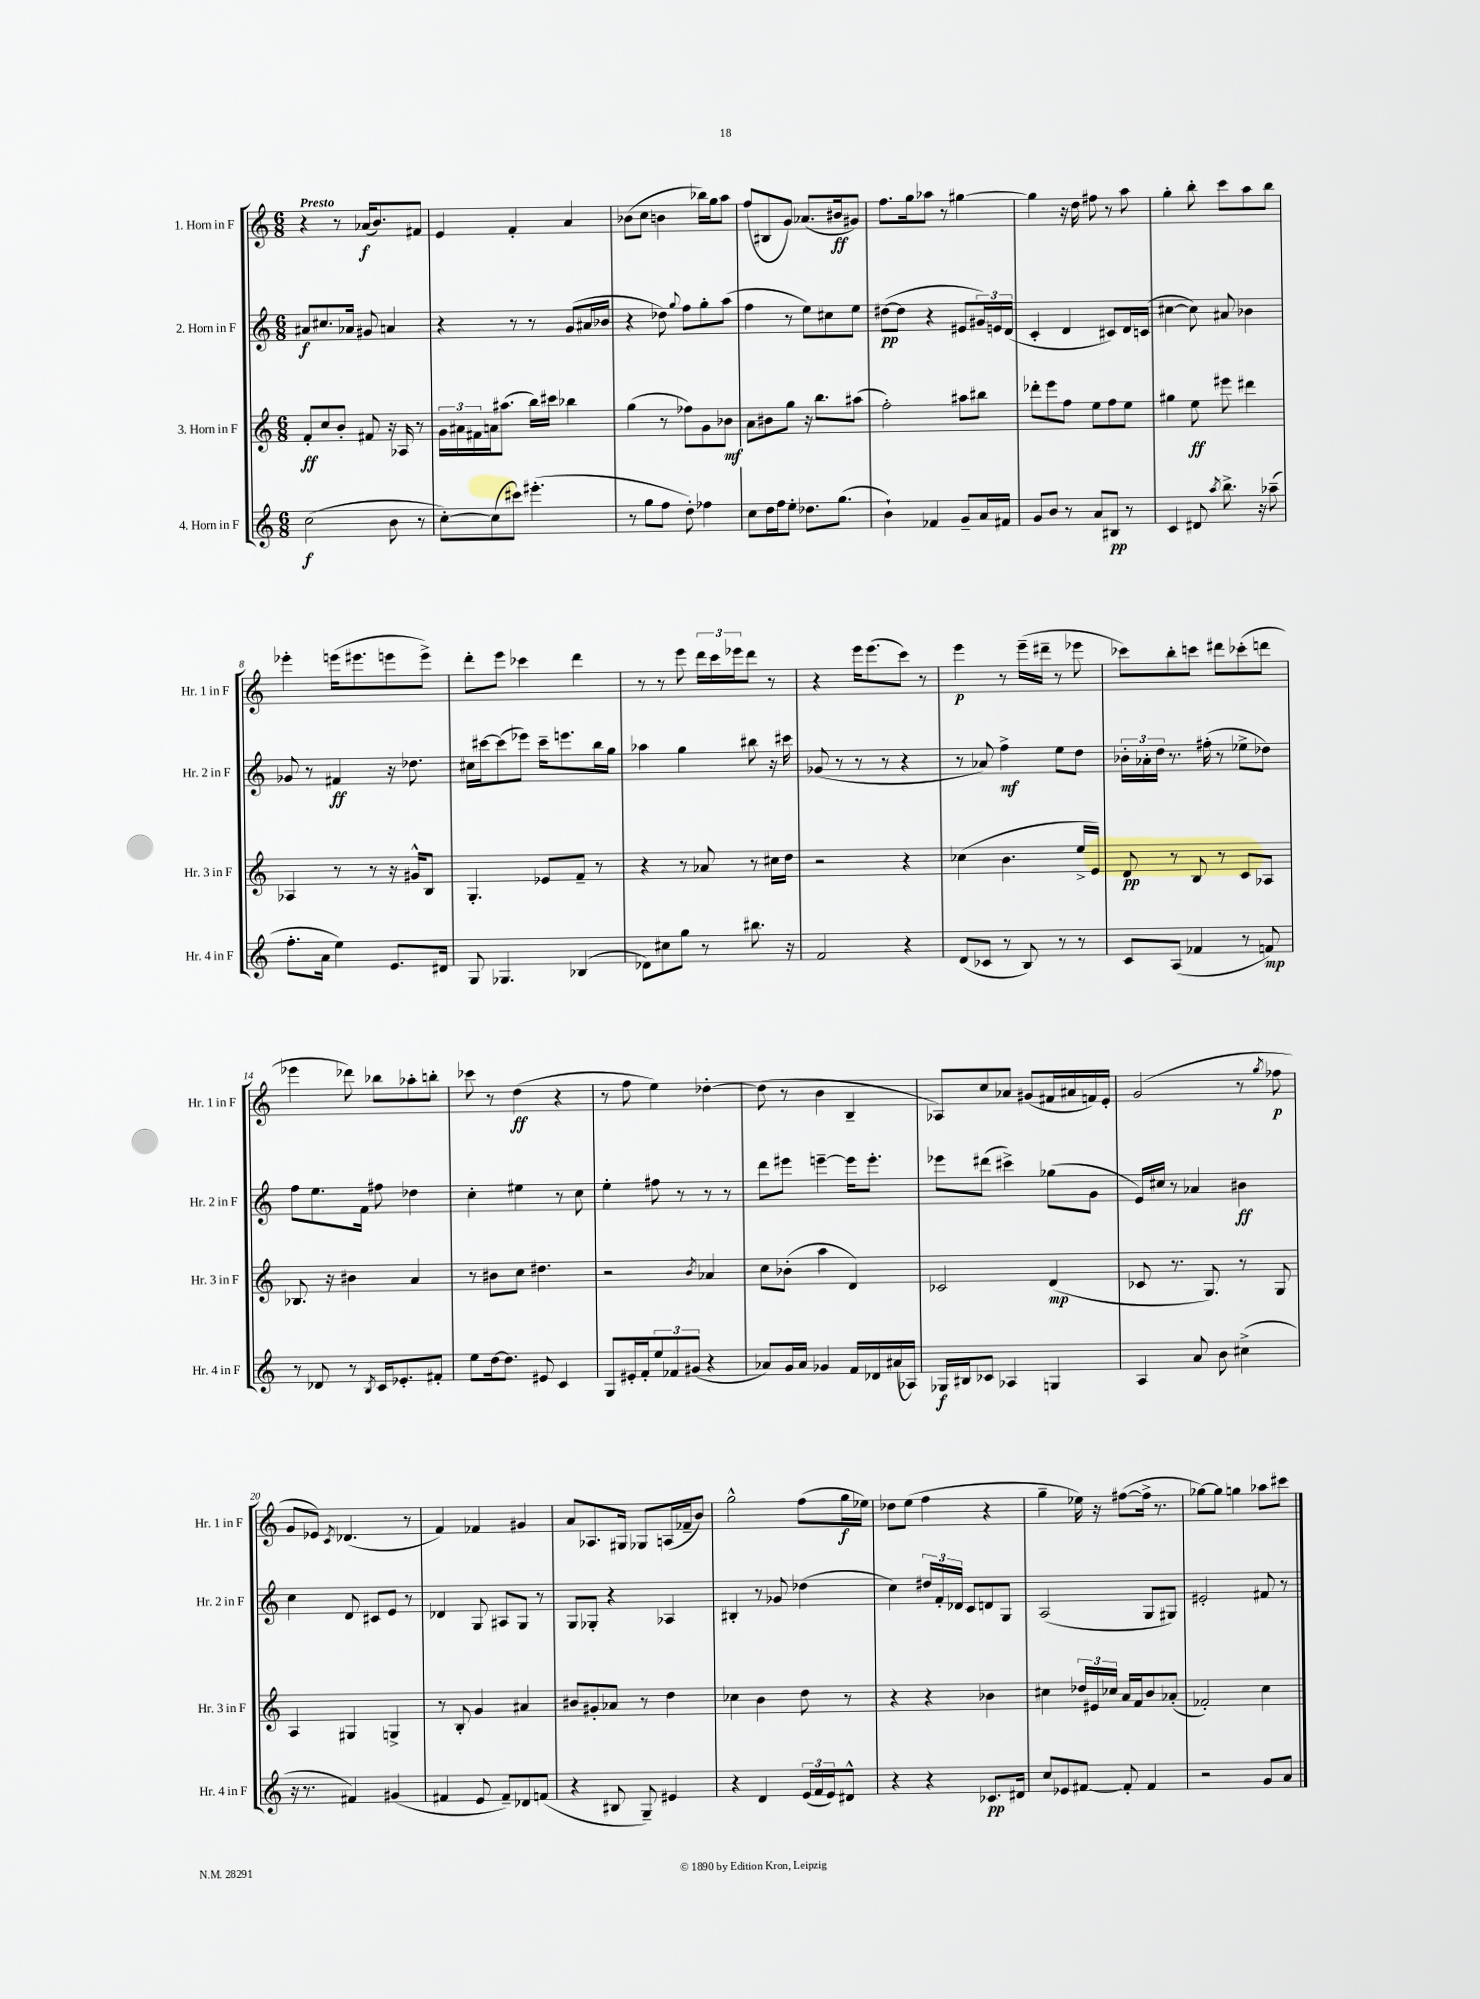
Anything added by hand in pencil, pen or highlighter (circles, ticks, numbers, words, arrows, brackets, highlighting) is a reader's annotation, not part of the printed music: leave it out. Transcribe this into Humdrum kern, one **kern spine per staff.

**kern	**dynam	**kern	**dynam	**kern	**dynam	**kern	**dynam
*part4	*part4	*part3	*part3	*part2	*part2	*part1	*part1
*staff4	*staff4	*staff3	*staff3	*staff2	*staff2	*staff1	*staff1
*I"4. Horn in F	*	*I"3. Horn in F	*	*I"2. Horn in F	*	*I"1. Horn in F	*
*I'Hr. 4 in F	*	*I'Hr. 3 in F	*	*I'Hr. 2 in F	*	*I'Hr. 1 in F	*
*clefG2	*	*clefG2	*	*clefG2	*	*clefG2	*
*k[]	*	*k[]	*	*k[]	*	*k[]	*
*M6/8	*	*M6/8	*	*M6/8	*	*M6/8	*
=1	=1	=1	=1	=1	=1	=1	=1
!	!	!	!	!	!	!LO:TX:a:B:t=Presto	!
(2cc\	f	8f'/L	ff	8a#X/L	f	4r	.
.	.	8cc/	.	8.cc#X/	.	.	.
.	.	8b'/J	.	.	.	8r	.
.	.	.	.	16a-X/Jk	.	.	.
.	.	8f#X/	.	8g#X/	.	(16a-X/KL	f
.	.	.	.	.	.	8.b/)	.
8b\	.	16r	.	4an/	.	.	.
.	.	16A-X/	.	.	.	.	.
8r	.	8r	.	.	.	8f#X/J	.
=2	=2	=2	=2	=2	=2	=2	=2
[8cc'\L)	.	24g\LL	.	4r	.	4e/	.
.	.	24a#X\	.	.	.	.	.
.	.	24f#X\	.	.	.	.	.
(8cc\]	.	16an\J	.	.	.	.	.
.	.	(8.aa#X\J	.	.	.	.	.
8ccc#X\J)	.	.	.	8r	.	4f'/	.
(4.eee#X'\	.	16bb\LL)	.	8r	.	.	.
.	.	16ccc#X\JJ	.	.	.	.	.
.	.	4bb-X\	.	(8g/L	.	4a/	.
.	.	.	.	16a#X/L	.	.	.
.	.	.	.	16b-X/JJ	.	.	.
=3	=3	=3	=3	=3	=3	=3	=3
8r	.	(4gg\	.	4r	.	(8b-X\L	.
8gg\L	.	.	.	.	.	8cc\J	.
8ff\J	.	8r	.	8dd-X\)	.	4bn\	.
.	.	.	.	8qqgg/	.	.	.
8dd'\)	.	8ff-X\L)	.	8ff\L	.	.	.
4ff-X\	.	8g\	.	8gg'\	.	16bb-X\LL)	.
.	.	.	.	.	.	16gg\J	.
.	.	8b-X\J	mf	(8aa\J	.	8aa\J	.
=4	=4	=4	=4	=4	=4	=4	=4
8cc\L	.	8a\L	.	4ff\	.	(8ff/L	.
16dd\L	.	8b#X\	.	.	.	8B#X/	.
16ff\J	.	.	.	.	.	.	.
8ee'\J	.	8gg\J	.	8r	.	8g/J)	.
8.dd-X\L	.	16r	.	8ee\L)	.	(8.a-X/L	.
.	.	8.bb\L	.	.	.	.	.
.	.	.	.	8cc#X\	.	.	.
(8.gg\J	.	.	.	.	.	16b#X/k	ff
.	.	(8aa#X\J	.	8ee\J	.	8g#X/J)	.
=5	=5	=5	=5	=5	=5	=5	=5
4b`\)	.	2ff'\)	.	([8dd#X\L	pp	8.ff\L	.
.	.	.	.	8dd#\J]	.	.	.
.	.	.	.	.	.	16gg\k	.
4f-X/	.	.	.	4r	.	8aa-X\J	.
.	.	.	.	.	.	8r	.
8g~/L	.	8aa#X\L	.	8e#X/L	.	[4gg#X\	.
16a/L	.	8bb#X\J	.	24g#X/L)	.	.	.
.	.	.	.	24en/	.	.	.
16f#X/JJ	.	.	.	.	.	.	.
.	.	.	.	(24d/JJ	.	.	.
=6	=6	=6	=6	=6	=6	=6	=6
8g/L	.	8ddd-X'\L	.	4c'/	.	4gg#\]	.
8b/J	.	8eee\	.	.	.	.	.
8r	.	8ff\J	.	4d/	.	16r	.
.	.	.	.	.	.	16dd\	.
8a/L	.	8ee\L	.	.	.	8ff#X\	.
8B#X/J	pp	8ff\	.	8c#X/L)	.	8r	.
8r	.	8ee\J	.	16d/L	.	8aa\	.
.	.	.	.	(16cn/JJ	.	.	.
=7	=7	=7	=7	=7	=7	=7	=7
4c/	.	4gg#X\	.	[4cc#X\	.	4gg'\	.
8d#X/	.	8ee\	ff	8cc#\])	.	8bb'\	.
8qaa/	.	.	.	.	.	.	.
8.bb^\	.	8eee#X\	.	8a#X/	.	8ccc\L	.
.	.	4ddd#X\	.	4b-X\	.	8aa\	.
16r	.	.	.	.	.	.	.
(8aa-X~\	.	.	.	.	.	8bb\J	.
!!LO:LB:g=z
=8	=8	=8	=8	=8	=8	=8	=8
8.ff'\L	.	4A-X/	.	8g-X/	.	4eee-X'\	.
.	.	.	.	8r	.	.	.
16a\Jk	.	.	.	.	.	.	.
4ee\)	.	8r	.	4f#X/	ff	(16eeen\KL	.
.	.	.	.	.	.	8.eee#X\	.
.	.	8r	.	.	.	.	.
8.e/L	.	16r	.	16r	.	8eeen\	.
.	.	16g#X^^/KL	.	8.dd-X\	.	.	.
.	.	8B/J	.	.	.	8eee^\J)	.
16d#X/Jk	.	.	.	.	.	.	.
=9	=9	=9	=9	=9	=9	=9	=9
8G/	.	4.G'/	.	16cc#X\LL	.	8ddd'\L	.
.	.	.	.	[16ccc#X\J	.	.	.
4.G-X/	.	.	.	(8ccc#\]	.	8eee\J	.
.	.	.	.	8eee-X\J)	.	4ccc-X\	.
.	.	8e-X/L	.	16ccc#~\KL	.	.	.
.	.	.	.	8.eeen\	.	.	.
(4B-X/	.	8f~/J	.	.	.	4ddd\	.
.	.	8r	.	16bb\L	.	.	.
.	.	.	.	16gg\JJ	.	.	.
=10	=10	=10	=10	=10	=10	=10	=10
8d-X\L)	.	4r	.	4aa-X\	.	8r	.
8cc#X\	.	.	.	.	.	8r	.
8gg\J	.	8r	.	4gg\	.	8eee\	.
8r	.	8a-X/	.	.	.	24ddd\LL	.
.	.	.	.	.	.	24ccc\	.
.	.	.	.	.	.	24eee-X\J	.
8.bb#X\	.	8r	.	8bb#X\	.	8ddd\J	.
.	.	16cc#X\LL	.	16r	.	8r	.
16r	.	16dd\JJ	.	16ccc#X\	.	.	.
=11	=11	=11	=11	=11	=11	=11	=11
2f/	.	2r	.	(8g-X/	.	4r	.
.	.	.	.	8r	.	.	.
.	.	.	.	8r	.	16eee\KL	.
.	.	.	.	.	.	(8.eee\	.
.	.	.	.	8r	.	.	.
4r	.	4r	.	4r	.	8ccc\J)	.
.	.	.	.	.	.	8r	.
=12	=12	=12	=12	=12	=12	=12	=12
(8d/L	.	(4cc-X\	.	8r	.	4eee\	p
8c-X/J	.	.	.	8a-X/)	.	.	.
8r	.	4.b\	.	4ff^\	mf	8r	.
8B/)	.	.	.	.	.	(16eee~\LL	.
.	.	.	.	.	.	16ddd#X~\JJ	.
8r	.	.	.	8ee\L	.	8r	.
8r	.	16ee^/LL	.	8dd\J	.	8eee-X\	.
.	.	16e/JJ)	.	.	.	.	.
=13	=13	=13	=13	=13	=13	=13	=13
8c/L	.	8d/	pp	24b-X'\LL	.	8ccc-X\L)	.
.	.	.	.	24a-X'\	.	.	.
.	.	.	.	24dd\JJ	.	.	.
(8A/J	.	8r	.	8.r	.	8bb'\	.
4f-X/	.	8B/	.	.	.	8cccn\J	.
.	.	.	.	(16ff#X'\	.	.	.
.	.	8r	.	8r	.	8ddd#X\L	.
8r	.	8c/L	.	8ee-X^\L	.	(8ccc-X'\	.
8fn/)	mp	8A-X/J	.	8dd-X\J)	.	8dddn\J	.
!!LO:LB:g=z
=14	=14	=14	=14	=14	=14	=14	=14
8r	.	8.B-X/	.	8ff\L	.	4eee-X\	.
8d-X/	.	.	.	8.ee\	.	.	.
.	.	16r	.	.	.	.	.
8r	.	4b#X\	.	.	.	8ddd-X\)	.
.	.	.	.	16f\Jk	.	.	.
8qB/	.	.	.	.	.	.	.
16c/KL	.	.	.	8ff#X\	.	8bb-X\L	.
8.e-X'/	.	.	.	.	.	.	.
.	.	4a/	.	4dd-X\	.	8aa-X'\	.
8f#X'/J	.	.	.	.	.	8bbn'\J	.
=15	=15	=15	=15	=15	=15	=15	=15
8ee\L	.	8r	.	4cc'\	.	8ccc-X\	.
[16dd\k	.	8b#X\L	.	.	.	8r	.
8.dd\J]	.	.	.	.	.	.	.
.	.	8cc\J	.	4ee#X\	.	(4dd\	ff
8e#X/	.	4.dd#X\	.	.	.	.	.
4c/	.	.	.	8r	.	4r	.
.	.	.	.	8cc\	.	.	.
=16	=16	=16	=16	=16	=16	=16	=16
8G/L	.	2r	.	4ee'\	.	8r	.
16e#X'/L	.	.	.	.	.	8ff\	.
16f'/J	.	.	.	.	.	.	.
12ee/	.	.	.	8ff#X\	.	4ee\)	.
12f-X/	.	.	.	.	.	.	.
.	.	.	.	8r	.	.	.
(12g#X/J	.	.	.	.	.	.	.
.	.	8qb/	.	.	.	.	.
4r	.	4a-X/	.	8r	.	[4dd-X'\	.
.	.	.	.	8r	.	.	.
=17	=17	=17	=17	=17	=17	=17	=17
8a-X/L)	.	8cc\L	.	8ddd\L	.	(8dd-\]	.
16g/L	.	(8b-X'\J	.	8eee#X\J	.	8r	.
16a-/JJ	.	.	.	.	.	.	.
4g-X/	.	4aa\	.	[4eeen~\	.	4b\	.
16f/LL	.	4d/)	.	16eee\KL]	.	4B~/	.
16d-X/	.	.	.	8.eee'\J	.	.	.
(16a#X/	.	.	.	.	.	.	.
16A-X/JJ)	.	.	.	.	.	.	.
=18	=18	=18	=18	=18	=18	=18	=18
16G-X/LL	f	2c-X/	.	8eee-X\L	.	8A-X/L)	.
16B#X/J	.	.	.	.	.	.	.
8c-X/J	.	.	.	(8ddd#X\J	.	8cc/	.
4A-X/	.	.	.	4ccc#X^\)	.	8a-X/J	.
.	.	.	.	.	.	(8g#X/L	.
4Gn/	.	(4d/	mp	(8gg-X\L	.	16f#X/L	.
.	.	.	.	.	.	16a#X/	.
.	.	.	.	8g\J	.	16fn/)	.
.	.	.	.	.	.	16e'/JJ	.
=19	=19	=19	=19	=19	=19	=19	=19
4A/	.	8c-X/	.	16e/LL)	.	(2g/	.
.	.	.	.	16cc#X/JJ	.	.	.
.	.	8.r	.	8r	.	.	.
8a/	.	.	.	4a-X/	.	.	.
.	.	8.G/)	.	.	.	.	.
8b\	.	.	.	.	.	.	.
(4cc#X^\	.	8r	.	4b#X\	ff	8r	.
.	.	.	.	.	.	8qgg/	.
.	.	8G/	.	.	.	8ff-X\	p
!!LO:LB:g=z
=20	=20	=20	=20	=20	=20	=20	=20
16r	.	4A/	.	4cc\	.	8g/L	.
8.r	.	.	.	.	.	.	.
.	.	.	.	.	.	8e-X/J)	.
.	.	.	.	.	.	8qc/	.
4f#X/)	.	4G#X/	.	8d/	.	(4.d-X/	.
.	.	.	.	8c#X/L	.	.	.
(4g#X/	.	4Gn^/	.	8e/J	.	.	.
.	.	.	.	8r	.	8r	.
=21	=21	=21	=21	=21	=21	=21	=21
4f#X/	.	8r	.	4d-X/	.	4f/)	.
.	.	8B'/	.	.	.	.	.
8e/	.	4g/	.	8G/	.	4f-X/	.
8f#~/L)	.	.	.	8A#X/L	.	.	.
8d-X/	.	4a#X/	.	8G/J	.	4g#X/	.
(8fn/J	.	.	.	8r	.	.	.
=22	=22	=22	=22	=22	=22	=22	=22
4r	.	8b#X/L	.	8G/L	.	8a/L	.
.	.	8g#X'/	.	8G-X'/J	.	8.A-X/	.
8B#X/	.	8a-X/J	.	4r	.	.	.
.	.	.	.	.	.	16G#X/Jk	.
8G~/)	.	8r	.	.	.	8G-X/L	.
4e#X/	.	4dd\	.	4A-X/	.	(16An/L	.
.	.	.	.	.	.	16f-X~/J	.
.	.	.	.	.	.	8b/J)	.
=23	=23	=23	=23	=23	=23	=23	=23
4r	.	4cc-X\	.	4B#X'/	.	2gg^^\	.
4d/	.	4b\	.	8r	.	.	.
.	.	.	.	8g-X/	.	.	.
(24e/LL	.	8dd\	.	(4dd-X\	.	(8ff\L	.
24f/	.	.	.	.	.	.	.
24e/J)	.	.	.	.	.	.	.
8d#X^^/J	.	8r	.	.	.	16gg\L	f
.	.	.	.	.	.	16ee-X\JJ)	.
=24	=24	=24	=24	=24	=24	=24	=24
4r	.	4r	.	4cc\)	.	8dd-X\L	.
.	.	.	.	.	.	(8ee\J	.
4r	.	4r	.	24dd#X/LL	.	4ff\	.
.	.	.	.	24f'/	.	.	.
.	.	.	.	24d-X/JJ	.	.	.
.	.	.	.	8c/L	.	.	.
8.c-X/L	pp	4b-X\	.	8dn/	.	4r	.
.	.	.	.	8G/J	.	.	.
16d#X/Jk	.	.	.	.	.	.	.
=25	=25	=25	=25	=25	=25	=25	=25
8cc/L	.	4cc#X\	.	(2A/	.	4gg~\	.
8e-X/	.	.	.	.	.	.	.
[8f#X/J	.	24dd-X/LL	.	.	.	16ee-X\)	.
.	.	24e#X/	.	.	.	.	.
.	.	.	.	.	.	16r	.
.	.	24cc-X/JJ	.	.	.	.	.
8f#'/]	.	16a/LL	.	.	.	([8ff#X\L	.
.	.	16f/J	.	.	.	.	.
4f#/	.	8b/	.	8G/L	.	16ff#^\Jk]	.
.	.	.	.	.	.	8.r	.
.	.	(8a-X'/J	.	8G#X/J)	.	.	.
=26	=26	=26	=26	=26	=26	=26	=26
2r	.	2f-X'/)	.	2e#X'/	.	[8gg-X\L)	.
.	.	.	.	.	.	8gg-\J]	.
.	.	.	.	.	.	4ggn\	.
8g/L	.	4cc\	.	8f#X/	.	8aa-X\L	.
8a/J	.	.	.	8r	.	8ccc#X\J	.
==	==	==	==	==	==	==	==
*-	*-	*-	*-	*-	*-	*-	*-
